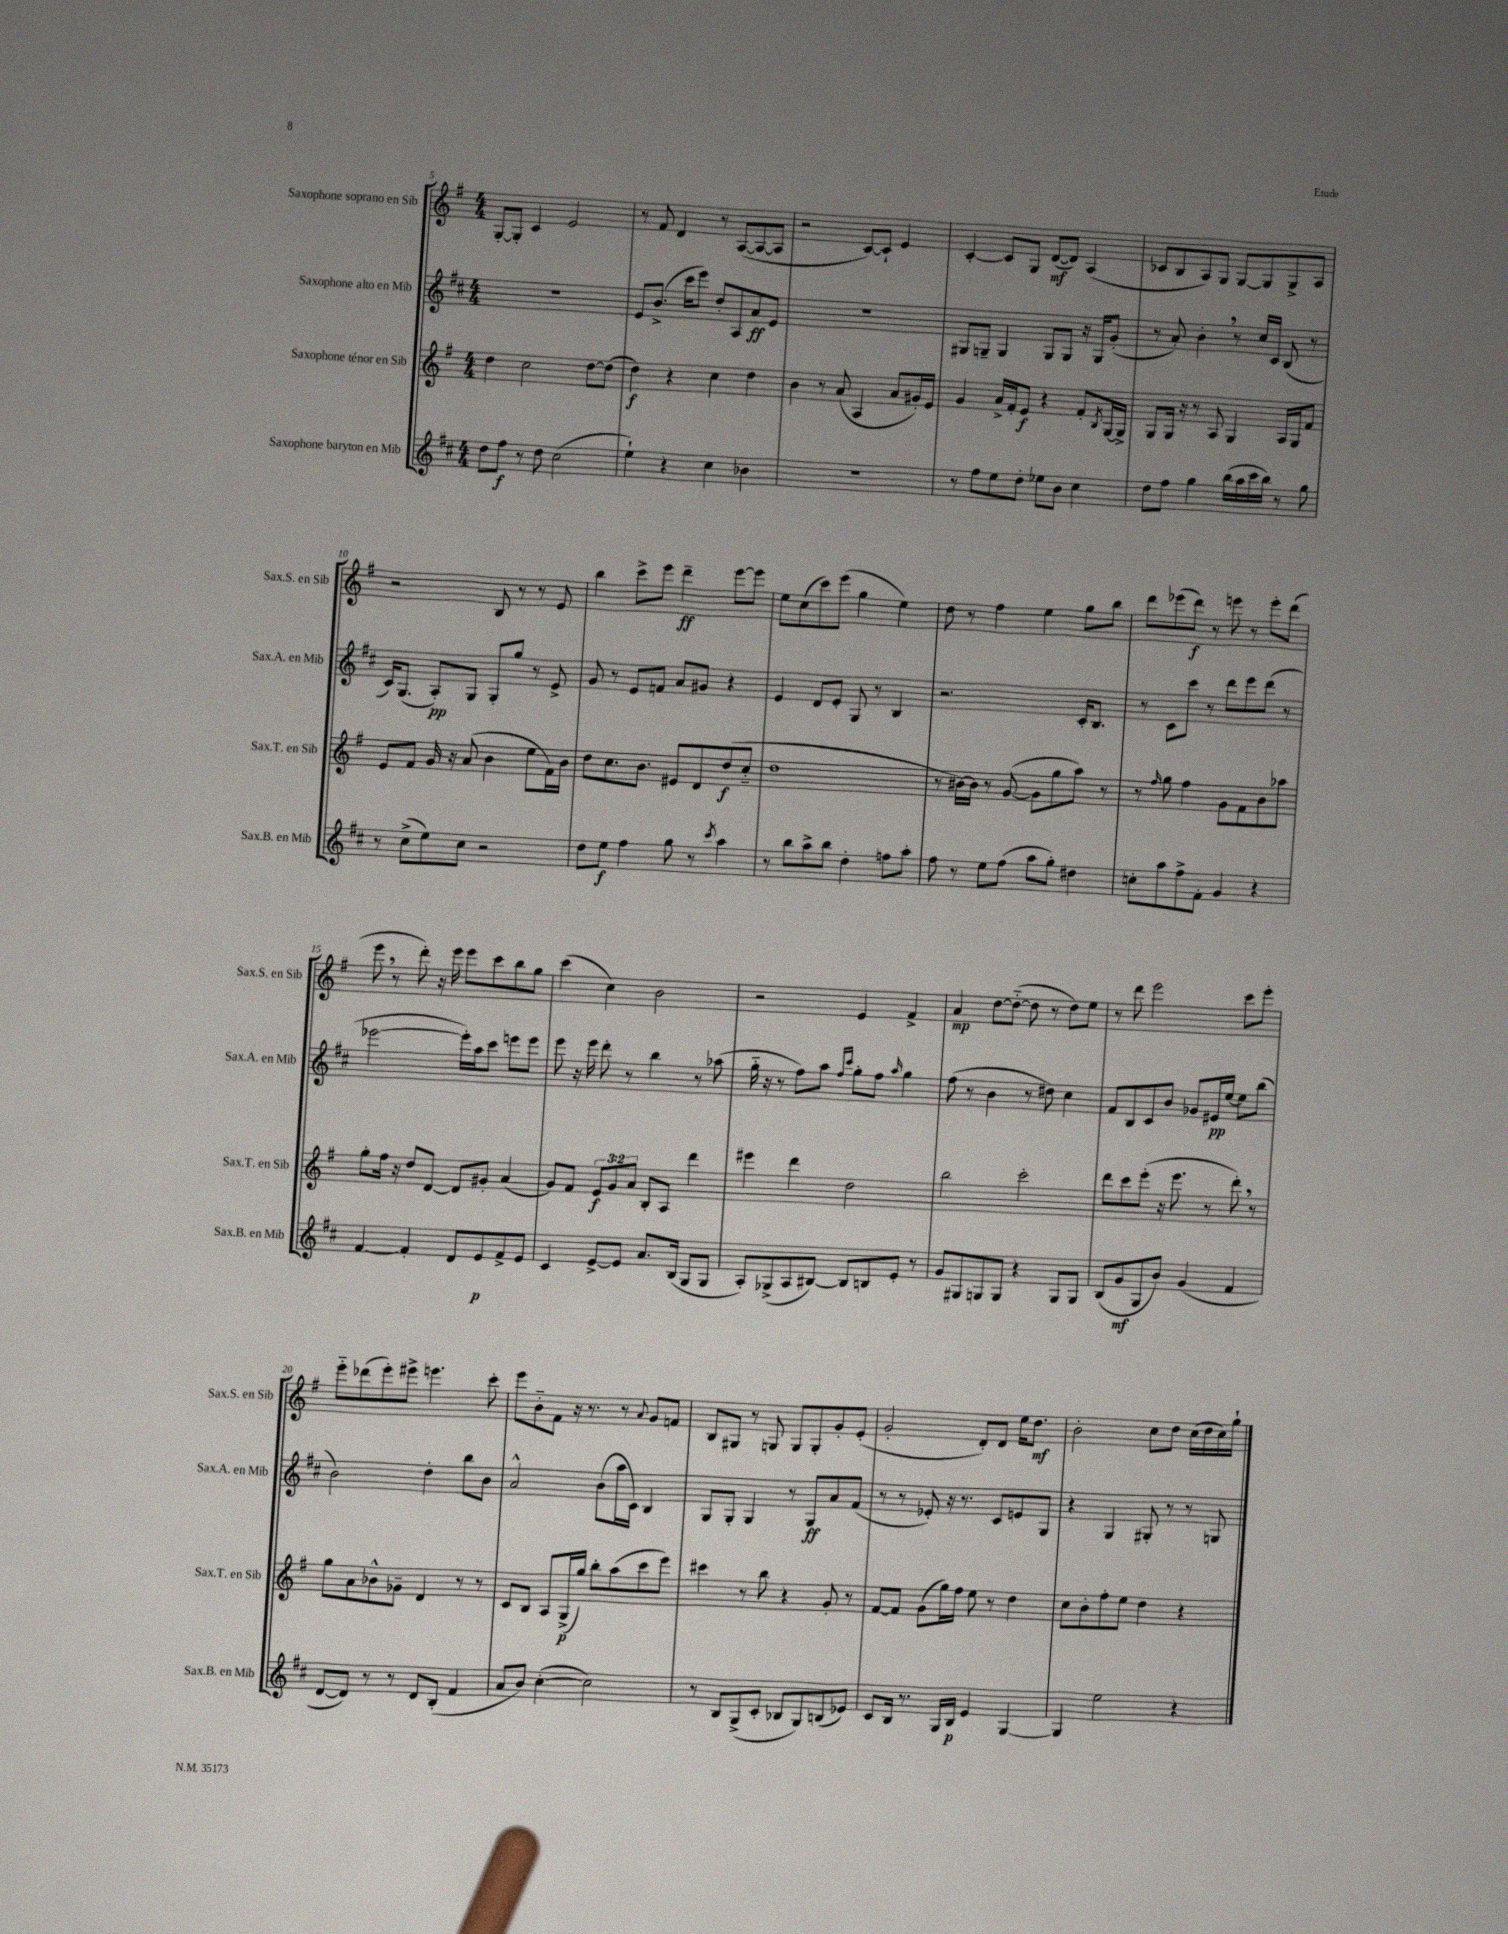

**kern	**kern	**kern	**kern
*staff4	*staff3	*staff2	*staff1
*clefG2	*clefG2	*clefG2	*clefG2
*k[f#c#]	*k[f#]	*k[f#c#]	*k[f#]
*M4/4	*M4/4	*M4/4	*M4/4
8dd\L	4dd\	1r	[8G'/L
8ff#\J	.	.	8G'/]J
8r	2cc\	.	4c/
8dd\	.	.	.
(2cc#\	.	.	2e/
.	[8dd\L	.	.
.	(8dd\]J	.	.
=	=	=	=
4ee`\)	4dd\)	8e/L	8r
.	.	(8.b^/J	8f#/
4r	4r	.	4d/
.	.	16ccc#\LK	.
.	.	8eee\J)	.
4cc#\	4cc\	8dd'/L	8r
.	.	8A/	([8A/L
4b-\	4dd\	8a/	8A/_
.	.	8e/J	8A/]J
=	=	=	=
1r	4b\	1r	2r
.	8r	.	.
.	(8a/	.	.
.	4A/	.	[8c/L)
.	.	.	8c`/]J
.	8a/L	.	4e/
.	16g#'/L)	.	.
.	16e/JJ	.	.
=	=	=	=
8r	4g/	8G#/L	[4c'/
8ff#\L	.	8G~/J	.
8ee\	16a^/LL	4G/	8c/]L
.	16f#'/J	.	.
8dd'\J	8e/J	.	8G/J
8ee-\L	4r	8G/L	([8d/L
8b\J	.	8G/J	8d/]J)
4cc#\	8f#'/L	16r	(4A/
.	.	16G/LK	.
.	8qB/	.	.
.	[16G/L	(8g'/J	.
.	16G^/]JJ	.	.
=	=	=	=
8dd\L	8G/L	8r	8c-/L
8ff#\J	16G/Jk	8a'/)	8B/
.	16r	.	.
4gg\	8r	4b'\	8A/)
.	8A/	.	8G/J
(16bb\LL	4G/	8r	[8G/L
16aa\	.	.	.
16ccc#\	.	16cc#/LL	8G/]
16bb\JJ)	.	16c#/JJ	.
8r	16A/LL	(8B/	8G^/
.	16G/J	.	.
8gg\	8f#/J	8r	8A/J
=	=	=	=
8r	8e/L	16c#/LK)	2r
.	.	(8.G/J	.
(8cc#^\L	8f#/J	.	.
8ee\)	16g/	8A'/L)	.
.	16r	.	.
8cc#\J	(8a/	8G/J	.
2r	4b\	8G'/L	8B/
.	.	8gg/J	8r
.	8ee\L	8r	8r
.	16f#\L)	8e^/	8e/
.	16b\JJ	.	.
=	=	=	=
8dd\L	8dd\L	8g/	4bb\
8ee\J	8.cc\	8r	.
4ff#\	.	8e/L	8ccc^\L
.	8.b\J	.	.
.	.	8f/J	8eee\J
8gg\	8e#/L	8a/L	4ddd~\
8r	8d/	8g#/J	.
8qccc#/	.	.	.
4aa\	(8dd/	4r	[8eee\L
.	8cc'~/J	.	8eee\]J
=	=	=	=
8r	1dd	4e/	8ee\L
8bb\L	.	.	(8cc\
8aa^\	.	8d/L	8ccc\)
8bb\J	.	8e'/J	(8eee\J
4dd'\	.	8G/	4gg\
.	.	8r	.
8ff\L	.	4B/	4ee\)
8aa'\J	.	.	.
=	=	=	=
8ff#\	8r	2.r	8dd\
8r	[16b#\LL)	.	8r
.	16b#\]JJ	.	.
8ee\L	8r	.	4ff#\
(8ff#\J	([8g/	.	.
8aa\L	8g\]L	.	4ee\
8gg'\J)	8gg\	.	.
4dd#\	8aa\J)	16c#'/LK	8gg\L
.	.	8.B/J	.
.	8r	.	8bb\J
=	=	=	=
8cc'\L	8r	8r	8ddd\L
.	16qqff#/	.	.
8aa\	8gg\	8c#\L	(8eee-\
8ff#^\	4ff#\	8ccc#\J	8ddd\J)
8f#'\J	.	8r	8r
4g/	8g\L	8ddd\L	8eee\
.	8f#\	8eee\	8r
4r	8b\	(8ddd\J	8eee'\L
.	8aa-\J	8r	(8ddd\J
=	=	=	=
[4f#/	8gg'\L	[2eee-\	8eee\
.	16ff#\Jk	.	8r
.	16r	.	.
4f#'/]	8dd/L	.	8ddd'\)
.	[8d/J	.	16r
.	.	.	16eee\
8d/L	8d/]L	16eee-'\]LL)	8eee\L
.	.	16aa\J	.
8e/	8g#'/J	8ccc#\J	8ccc\
8f#^/	(4a/	8eee\L	8bb\
8e/J	.	8eee\J	8gg\J
=	=	=	=
4c#/	8g/L)	8eee\	(4ccc\
.	8f#/J	16r	.
.	.	16eee\	.
[8e^/L	12e/L	8ddd'\	4cc\)
.	12g/	.	.
8e/]J	.	8r	.
.	12a/J	.	.
8.a/L	8B'/L	4bb\	2b\
.	8A/J	.	.
(16B/Jk	.	.	.
8G/L	4ddd\	8r	.
8G/J	.	(8aa-\	.
=	=	=	=
8A'/L)	4eee#\	16gg'~\	2r
.	.	16r	.
(8G-^/	.	8r	.
8A/	4ddd\	8ff#\L)	.
[8B#/J)	.	8aa\J	.
.	.	16qqff#/LL	.
.	.	16qqccc#/JJ	.
8B#/]L	2dd\	8gg'\L	4e/
8B/	.	8ff#\J	.
.	.	16qqaa/	.
8e'/J	.	4gg\	4f#^/
8r	.	.	.
=	=	=	=
8g/L	2bb\	(8ff#\	4a/
8G#/	.	8r	.
8G/	.	4b\	[8dd\L
8G/J	.	.	(8dd'~\_J
4r	2ccc'\	8r	8dd\]
.	.	8dd#\)	8r
8G/L	.	4cc#\	8dd\L)
8G/J	.	.	8ee\J
=	=	=	=
(8B/L	8ddd\L	8f#/L	8r
8g/	8ccc\	8B/	8ddd\
8G/	(8eee'\J	8c#/	2eee\
8b/J)	16r	8b/J	.
.	8.eee\	.	.
(4g/	.	8g-/L	.
.	8r	16e#/L	.
.	.	[16ee/JJ	.
4f#/	8ddd'\)	8ee\]L	8ccc\L
.	8r	(8bb\J	8eee'\J
=	=	=	=
[8d/L	8gg\L	2b\)	8eee'~\L
8d/]J)	8a\	.	(8ddd-\
8r	8b-^^\	.	8eee'\)
8r	8g-~\J	.	8eee#^\J
8d/L	4d/	4dd'\	4.eee\
(8B'/J	.	.	.
4f#/	8r	8bb\L	.
.	8r	8b\J	8ccc'\
=	=	=	=
8a/L	8c/L	2a^^/	8eee\L
8b/J)	8B/J	.	8b'~\
([4cc#'\	8A/L	.	8f#\J
.	(16G^/L	.	16r
.	16gg/JJ)	.	8.r
2cc#\])	8bb'\L	(8b\L	.
.	(8aa\	16aa\L	8r
.	.	16c#\JJ)	.
.	.	.	8qqa/
.	8ccc\	4B/	8g/L
.	8eee\J)	.	8f/J
=	=	=	=
8r	4ccc#\	8G/L	8B/L
8B/L	.	8G'/J	8G#/J
(8G^/	8r	4G/	8r
8c#'/J	8bb\	.	8G/
8B-/L	4r	8r	8G/L
8G/)	.	8G/L	8G'/
(8B/	8g'/	8a/	8g'/
8e-/J)	8r	(8f#/J	(8e'/J
=	=	=	=
8c#/L	[8f#/L	8r	2g'/
16B/Jk	8f#/]J	8r	.
8.r	.	.	.
.	(8g\L	8e-'/)	.
16G/LL	16gg\L)	16r	.
16B/JJ	16ff#\JJ	8.r	.
4e/	8ee\	.	8d'/L)
.	8r	8c#/L	8d/J
[4G/	4dd\	8e/	16ee\LK
.	.	.	8.dd\J
.	.	8G/J	.
=	=	=	=
4G/]	8cc\L	4r	2b'\
.	8b'\	.	.
2ee\	8ff#'\	4G/	.
.	8ee\J	.	.
.	4dd\	8G#'/	8cc\L
.	.	8r	8dd\J
4r	4r	8r	(16cc\LL
.	.	.	16dd\
.	.	8G/	16cc\)
.	.	.	16gg`\JJ
==	==	==	==
*-	*-	*-	*-
